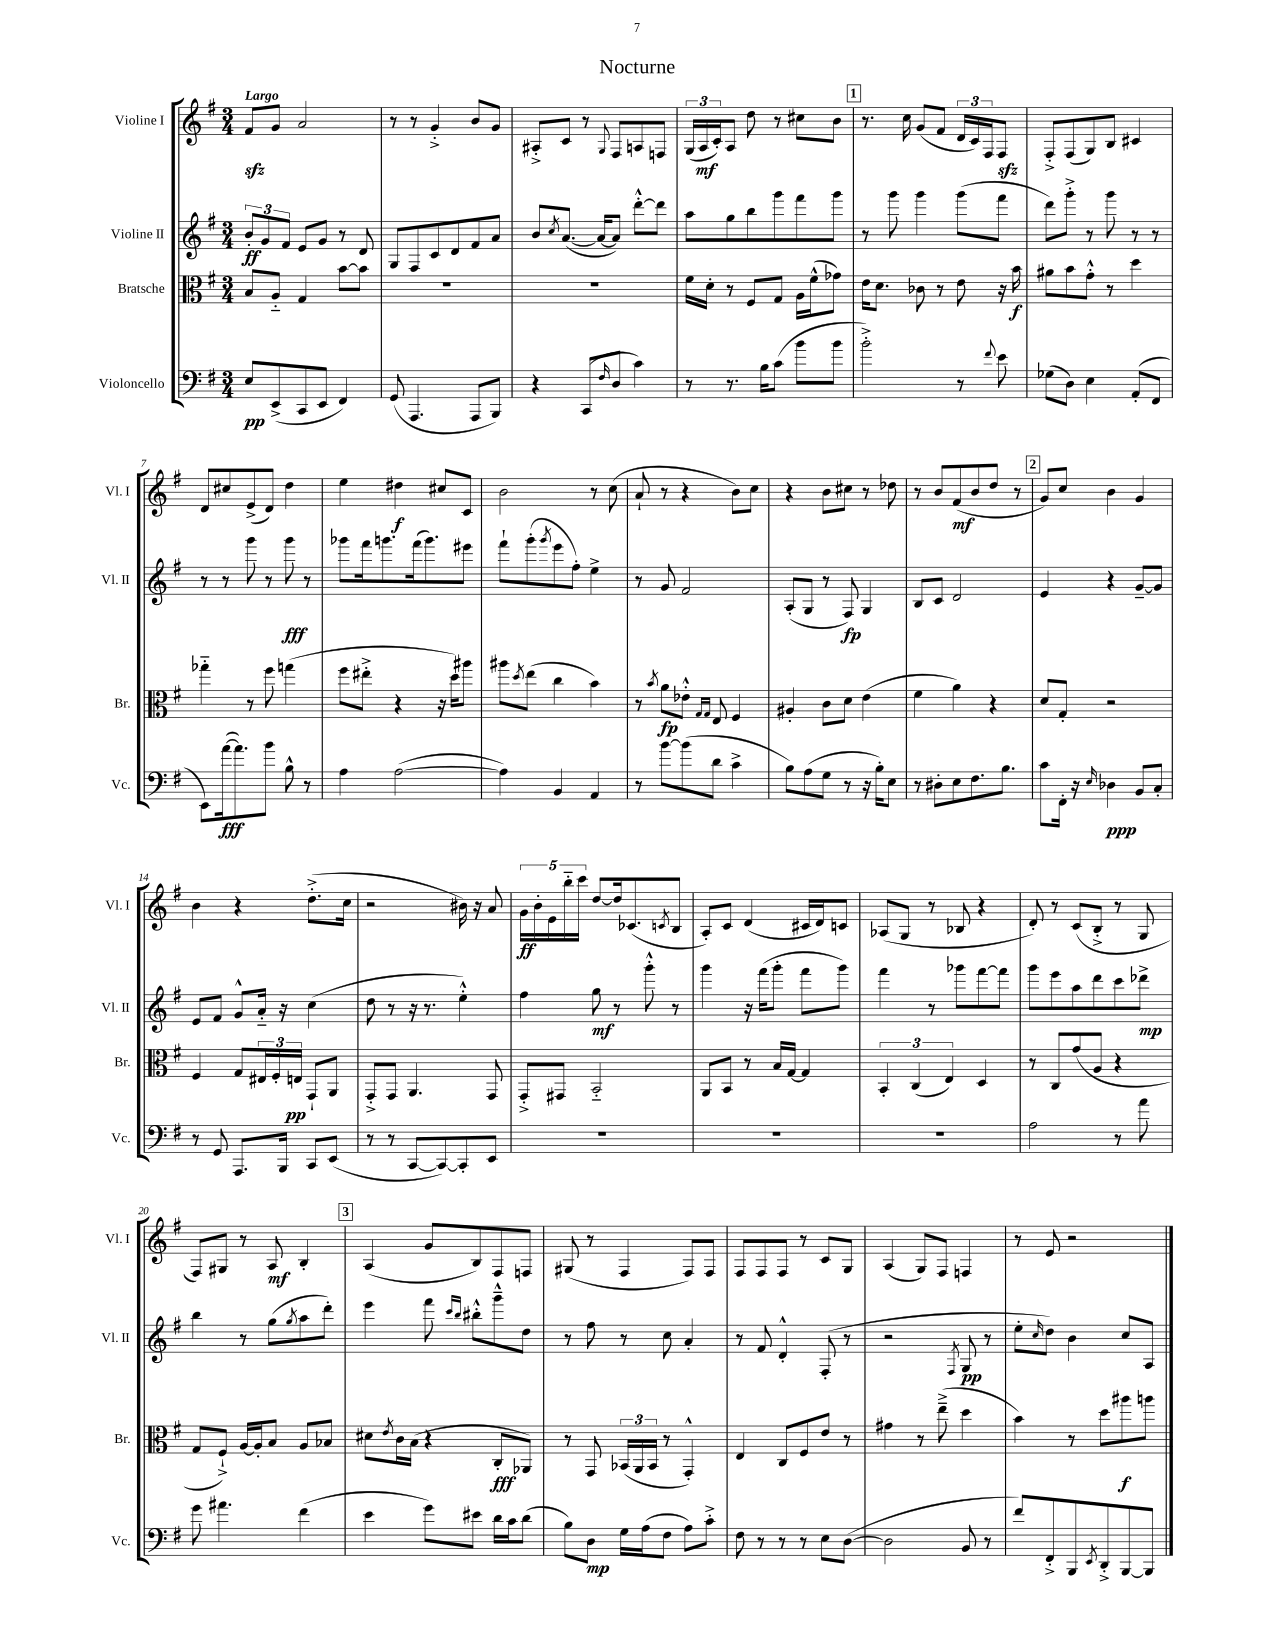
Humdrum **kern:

**kern	**kern	**kern	**kern
*staff4	*staff3	*staff2	*staff1
*clefF4	*clefC3	*clefG2	*clefG2
*k[f#]	*k[f#]	*k[f#]	*k[f#]
*M3/4	*M3/4	*M3/4	*M3/4
8E/L	8B/L	12b'/L	8f#/L
.	.	12g/	.
(8EE^/	8A'~/J	.	8g/J
.	.	12f#/J	.
8CC/	4G/	8e/L	2a/
8EE/J	.	8g/J	.
4FF#/)	[8b\L	8r	.
.	8b\]J	8d/	.
=	=	=	=
(8GG/	2.r	8G/L	8r
4.AAA/	.	8F#/	8r
.	.	8c/	4g'^/
.	.	8d/	.
8AAA/L	.	8f#/	8b/L
8BBB/J)	.	8a/J	8g/J
=	=	=	=
4r	2.r	8b/L	8A#'^/L
.	.	8qcc/	.
.	.	([8.a/J	8c/J
(8CC/L	.	.	8r
.	.	16a/_LK	.
16qqF#/	.	.	8qqG/
8D/J	.	8a/]J)	8F#/L
4c\)	.	[8ddd'^^\L	8A/
.	.	8ddd\]J	8F/J
=	=	=	=
8r	16f#\LL	8aa\L	(24G/LL
.	.	.	24A/
.	16d'\JJ	.	.
.	.	.	24c'/J)
8.r	8r	8gg\	8A/J
.	8F#/L	8bb\	8dd\
16B\LK	.	.	.
(8c\J	8G/J	8ggg\	8r
8b\L	16A\LL	8fff#\	8cc#\L
.	(16f#^^\J	.	.
8b\J	8g-\J)	8ggg\J	8b\J
=	=	=	=
2b'^\)	16e\LK	8r	8.r
.	8.d\J	.	.
.	.	8ggg\	.
.	.	.	16cc\
.	8c-\	4ggg\	(8g/L
.	8r	.	8f#/J
8r	8e\	(8ggg\L	24d/LL
.	.	.	24c/)
.	.	.	24F#/J
8qqf#/	.	.	.
8e\	16r	8fff#\J	8F#/J
.	16b\	.	.
=	=	=	=
(8G-\L	8a#\L	8ddd\L)	8F#'^/L
8D\J)	8b\	8ggg'^\J	(8F#/
4E\	8g'^^\J	8r	8G/)
.	8r	8ggg\	8B/J
(8AA'/L	4dd\	8r	4c#/
8FF#/J	.	8r	.
=	=	=	=
8EE\L)	4gg-'~\	8r	8d/L
([16a\k	.	8r	8cc#/
8.a\])	.	.	.
.	8r	8ggg\	(8e^/
8b\J	8ff#\	8r	8d/J)
8B^^\	(4gg\	8ggg\	4dd\
8r	.	8r	.
=	=	=	=
4A\	8ff#\L	8ggg-\L	4ee\
.	8ee#'^\J	16fff#\k	.
.	.	8.ggg\	.
([2A\	4r	.	4dd#\
.	.	(16fff#\k	.
.	.	8.ggg\)	.
.	16r	.	8cc#/L
.	16dd\LK)	.	.
.	8aa#\J	8eee#\J	8c/J
=	=	=	=
4A\])	8aa#\L	8fff#`\L	2b\
.	8qdd/	.	.
.	(8ee\J	(8ggg'\	.
.	.	8qggg/	.
4BB/	4cc\	8eee\	.
.	.	8ff#'\J)	.
4AA/	4b\)	4ee^\	8r
.	.	.	(8cc\
=	=	=	=
8r	8r	8r	8a`/
.	8qb/	.	.
[8b\L	8a\L	8g/	8r
(8b\]	8e-'^^\J	2f#/	4r
.	16qqG/LL	.	.
.	16qqG/JJ	.	.
8d\J	8E/	.	.
4c^\	4F#/	.	8b\L)
.	.	.	8cc\J
=	=	=	=
8B\L)	4A#'/	(8A'/L	4r
(8A\	.	8G/J	.
8G\J	8c\L	8r	8b\L
8r	8d\J	8F#/)	8cc#\J
16r	(4e\	4G/	8r
16B'\LK)	.	.	.
8E\J	.	.	8dd-\
=	=	=	=
8r	4f#\	8B/L	8r
8D#'\L	.	8c/J	8b/L
8E\	4a\)	2d/	(8f#/
8.F#\	.	.	8b/
.	4r	.	8dd/J
8.B\J	.	.	.
.	.	.	8r
=	=	=	=
8c\L	8d/L	4e/	8g/L)
16FF#'\Jk	8G'/J	.	8cc/J
16r	.	.	.
16qqE/	.	.	.
4D-\	2r	4r	4b\
8BB/L	.	[8g~/L	4g/
8C'/J	.	8g/]J	.
=	=	=	=
8r	4F#/	8e/L	4b\
8GG/	.	8f#/J	.
8.AAA/L	8G/L	8g^^/L	4r
.	24E#/L	16a'~/Jk	.
.	24F#'/	.	.
16BBB/Jk	.	16r	.
.	24E/JJ	.	.
8CC/L	8GG`/L	(4cc\	(8.dd'^\L
(8EE/J	8AA/J	.	.
.	.	.	16cc\Jk
=	=	=	=
8r	8GG'^/L	8dd\	2r
8r	8GG/J	8r	.
[8CC/L	4.AA/	16r	.
.	.	8.r	.
8CC/_)	.	.	.
8CC'/]	.	4ee'^^\)	16b#\)
.	.	.	16r
8EE/J	8GG/	.	8a/
=	=	=	=
2.r	8GG'^/L	4ff#\	20g\LL
.	.	.	20b'\
.	.	.	20e\
.	8GG#/J	.	.
.	.	.	20bb'~\
.	.	.	20ccc\JJ
.	2BB'~/	8gg\	[8dd/L
.	.	8r	16dd/]k
.	.	.	(8.c-/
.	.	8ggg'^^\	.
.	.	.	8qc/
.	.	8r	8B/J
=	=	=	=
2.r	8AA/L	4ggg\	8A'/L)
.	8BB/J	.	8c/J
.	8r	16r	(4d/
.	.	(16fff#\LK	.
.	16B/LL	8ggg'\J	.
.	[16G/JJ	.	.
.	4G/]	8fff#\L	16c#/LL
.	.	.	16d/J)
.	.	8ggg\J)	8c/J
=	=	=	=
2.r	6BB'/	4fff#\	(8A-/L
.	.	.	8G/J
.	(6C/	.	.
.	.	8r	8r
.	6E/)	.	.
.	.	8ggg-\L	8B-/
.	4D/	[8fff#\	4r
.	.	8fff#\]J	.
=	=	=	=
2A\	8r	8ggg\L	8d'/)
.	8C/L	8eee\	8r
.	(8g/	8aa\	(8c/L
.	8A/J	8ddd\	8B'^/J
8r	4r	8ccc\	8r
8a\	.	8ddd-^\J	8G/
=	=	=	=
8g\	8G/L	4bb\	8F#/L)
4.a#\	8F#`^/J)	.	8G#/J
.	[16A/LL	8r	8r
.	16A'/]J	.	.
.	8B/J	(8gg\L	8A/
.	.	8qgg/	.
(4f#\	8A/L	8aa\	4B'/
.	8B-/J	8ddd'\J)	.
=	=	=	=
4e\	8d#\L	4eee\	(4A/
.	8qe/	.	.
.	16c\L	.	.
.	(16B\JJ	.	.
8g\L)	4r	8fff#\	8g/L
.	.	16qqccc/LL	.
.	.	16qqbb/JJ	.
8e#\J	.	8bb#'^^\L	8B/)
16d\LL	8C'/L	8ggg~^^\	8F#/
16c\J	.	.	.
(8d\J	8AA-/J)	8dd\J	8F/J
=	=	=	=
8B\L)	8r	8r	(8G#/
8D\J	8GG/	8ff#\	8r
16G\LL	(24BB-/LL	8r	4F#/
.	24AA/	.	.
(16A\J	.	.	.
.	24BB-/JJ	.	.
8F#\J	8r	8cc\	.
8A\L)	4GG'^^/)	4a'/	8F#/L)
8c'^\J	.	.	8F#/J
=	=	=	=
8F#\	4E/	8r	8F#/L
8r	.	8f#/	8F#/
8r	8C/L	4d'^^/	8F#/J
8r	8F#/	.	8r
8E\L	8e/J	(8F#'/	8c/L
([8D\J	8r	8r	8G/J
=	=	=	=
2D\]	4g#\	2r	(4A/
.	8r	.	8G/L)
.	(8ee~^\	.	8F#/J
.	.	8qF#/	.
8BB/	4dd\	8G/	4F/
8r	.	8r	.
=	=	=	=
8f#/L)	4b\)	8ee'\L	8r
.	.	16qqcc/	.
8FF#'^/	.	8dd\J)	8e/
8BBB/	8r	4b\	2r
8qEE/	.	.	.
8DD'^/	8dd\L	.	.
[8BBB/	8aa#\	8cc/L	.
8BBB/]J	8aa\J	8A/J	.
==	==	==	==
*-	*-	*-	*-
